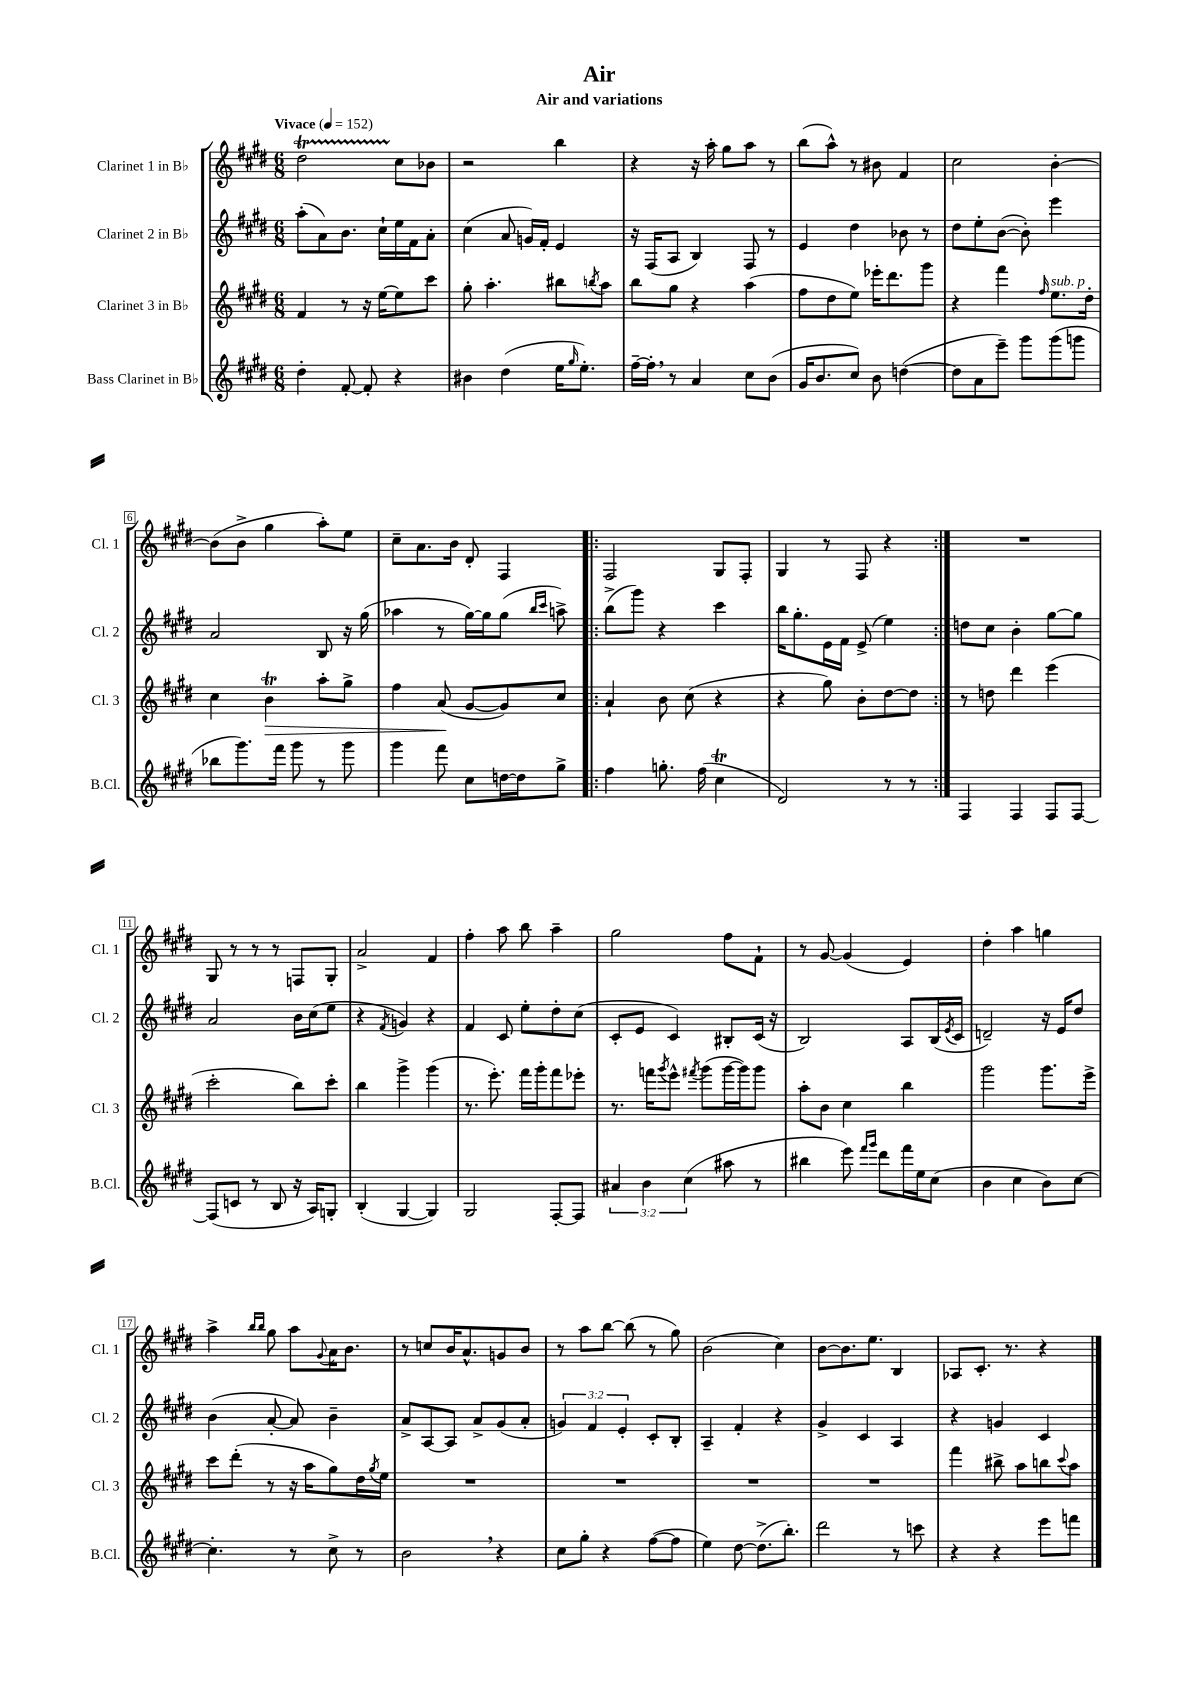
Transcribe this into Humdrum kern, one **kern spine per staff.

**kern	**kern	**dynam	**kern	**kern
*part4	*part3	*part3	*part2	*part1
*staff4	*staff3	*staff3	*staff2	*staff1
*I"Bass Clarinet in B♭	*I"Clarinet 3 in B♭	*	*I"Clarinet 2 in B♭	*I"Clarinet 1 in B♭
*I'B.Cl.	*I'Cl. 3	*	*I'Cl. 2	*I'Cl. 1
*clefG2	*clefG2	*	*clefG2	*clefG2
*k[f#c#g#d#]	*k[f#c#g#d#]	*	*k[f#c#g#d#]	*k[f#c#g#d#]
*M6/8	*M6/8	*	*M6/8	*M6/8
*MM152	*MM152	*	*MM152	*MM152
=1	=1	=1	=1	=1
!	!	!	!	!LO:TX:a:B:t=Vivace
4dd#'\	4f#/	.	(8aa'\L	2dd#t\
.	.	.	8a\)	.
[8f#'/	8r	.	8.b\J	.
8f#'/]	16r	.	.	.
.	[16ee\KL	.	16cc#`\LL	.
4r	8ee\]	.	16ee\	8cc#\L
.	.	.	16f#\J	.
.	8ccc#\J	.	8a'\J	8b-X\J
=2	=2	=2	=2	=2
4b#X\	8gg#'\	.	(4cc#\	2r
.	4.aa'\	.	.	.
(4dd#\	.	.	8a/	.
.	.	.	16gn/LL)	.
.	.	.	16f#'/JJ	.
16ee\KL	8bb#X\L	.	4e/	4bb\
16qqgg#/	.	.	.	.
8.ee'\J)	.	.	.	.
.	8qbbn/	.	.	.
.	8aa\J	.	.	.
=3	=3	=3	=3	=3
[16ff#~\LL	8bb\L	.	16r	4r
16ff#',\JJ]	.	.	(16F#/KL	.
8r	8gg#\J	.	8A/J	.
4a/	4r	.	4B/)	16r
.	.	.	.	16aa'\
.	.	.	.	8gg#\L
8cc#\L	(4aa\	.	8F#/	8aa\J
(8b\J	.	.	8r	8r
=4	=4	=4	=4	=4
16g#/KL	8ff#\L	.	4e/	(8bb\L
8.b/	.	.	.	.
.	8dd#\	.	.	8aa^^\J)
8cc#/J)	8ee\J)	.	4dd#\	8r
8b\	16eee-X'\KL	.	.	8b#X\
.	8.ddd#\	.	.	.
([4ddn\	.	.	8b-X\	4f#/
.	8ggg#\J	.	8r	.
=5	=5	=5	=5	=5
8dd\L]	4r	.	8dd#\L	2cc#\
8a\	.	.	8ee'\	.
8eee~\J)	4fff#\	.	([8b\J	.
8ggg#\L	.	.	8b'\])	.
.	16qqff#/	.	.	.
!	!LO:TX:a:i:t=sub. p	!	!	!
(8ggg#\	8.ee\L	.	4eee\	[4b'\
8gggn\J	.	.	.	.
.	16dd#'\Jk	.	.	.
!!LO:LB:g=z
=6	=6	=6	=6	=6
8bb-X\L	4cc#\	.	2a/	(8b\L]
8.ggg#\)	.	.	.	8b^\J
!	!	!LO:HP:b	!	!
.	4bT\	>	.	4gg#\
16fff#\Jk	.	.	.	.
8ggg#\	.	.	.	.
8r	8aa'\L	.	8B/	8aa'\L)
8ggg#\	8gg#^\J	.	16r	8ee\J
.	.	.	(16gg#\	.
=7	=7	=7	=7	=7
4ggg#\	4ff#\	.	4aa-X\	8cc#~\L
.	.	.	.	8.a\
8fff#\	(8a/	.	8r	.
.	.	.	.	16b\Jk
8cc#\L	[8g#/L	]	[16gg#\LL)	8d#'/
.	.	.	16gg#\J]	.
[16ddn\L	8g#/])	.	(8gg#\J	4F#/
16dd\J]	.	.	.	.
.	.	.	16qqbb/LL	.
.	.	.	16qqccc#/JJ	.
8gg#^\J	8cc#/J	.	8aan^\)	.
=8!|:	=8!|:	=8!|:	=8!|:	=8!|:
4ff#\	4a`/	.	(8bb^\L	2F#/
.	.	.	8ggg#\J)	.
8.ggn'\	8b\	.	4r	.
.	(8cc#\	.	.	.
(16ff#\	.	.	.	.
4cc#T\	4r	.	4ccc#\	8G#/L
.	.	.	.	8F#'/J
=9	=9	=9	=9	=9
2d#/)	4r	.	16bb\KL	4G#/
.	.	.	8.gg#'\	.
.	8gg#\)	.	16e\L	8r
.	.	.	16f#\JJ	.
.	8b'\L	.	(8e^/	8F#/
8r	[8dd#\	.	4ee\)	4r
8r	8dd#\J]	.	.	.
=10:|!	=10:|!	=10:|!	=10:|!	=10:|!
4F#/	8r	.	8ddn\L	2.r
.	8ddn\	.	8cc#\J	.
4F#/	4ddd#\	.	4b'\	.
8F#/L	(4eee\	.	[8gg#\L	.
[8F#/J	.	.	8gg#\J]	.
!!LO:LB:g=z
=11	=11	=11	=11	=11
(8F#/L]	2ccc#'\	.	2a/	8G#/
8cn/J	.	.	.	8r
8r	.	.	.	8r
8B/	.	.	.	8r
16r	8bb\L)	.	16b\LL	8Fn/L
16A/KL)	.	.	(16cc#\J	.
8Gn'/J	8ccc#'\J	.	8ee\J	8G#'/J
=12	=12	=12	=12	=12
(4B'/	4bb\	.	4r	2a^/
.	.	.	8qf#/	.
[4G#/	4ggg#^\	.	4gn/)	.
4G#/])	(4ggg#\	.	4r	4f#/
=13	=13	=13	=13	=13
2G#/	8.r	.	4f#/	4ff#'\
.	8.eee'\)	.	.	.
.	.	.	8c#/	8aa\
.	16fff#\LL	.	8ee'\L	8bb\
.	16ggg#'\J	.	.	.
[8F#'/L	8fff#\	.	8dd#'\	4aa~\
8F#/J]	8eee-X'\J	.	(8cc#\J	.
=14	=14	=14	=14	=14
6a#X/	8.r	.	8c#'/L	2gg#\
.	.	.	8e/J	.
6b\	.	.	.	.
.	16fffn\KL	.	.	.
.	8qggg#/	.	.	.
.	8eee^^\J	.	4c#/)	.
(6cc#\	.	.	.	.
.	8qfff#X/	.	.	.
.	(8ggg#\L	.	.	.
8aa#X\	[16ggg#\L	.	8B#X'/L	8ff#\L
.	16ggg#\J])	.	.	.
8r	8ggg#\J	.	(16c#/Jk	8f#`\J
.	.	.	16r	.
=15	=15	=15	=15	=15
4bb#X\	8aa'\L	.	2B/)	8r
.	8b\J	.	.	[8g#/
8eee\)	4cc#\	.	.	(4g#/]
16qqfff#/LL	.	.	.	.
16qqggg#/JJ	.	.	.	.
8ddd#\L	.	.	.	.
16fff#\L	4bb\	.	8A/L	4e/)
16ee\J	.	.	.	.
(8cc#\J	.	.	(16B/L	.
.	.	.	8qe/	.
.	.	.	16c#/JJ	.
=16	=16	=16	=16	=16
4b\	2ggg#\	.	2dn~/)	4dd#'\
4cc#\	.	.	.	4aa\
8b\L)	8.ggg#\L	.	16r	4ggn\
.	.	.	16e/KL	.
[8cc#\J	.	.	8dd#/J	.
.	16eee^\Jk	.	.	.
!!LO:LB:g=z
=17	=17	=17	=17	=17
4.cc#'\]	8ccc#\L	.	(4b\	4aa^\
.	(8ddd#'\J	.	.	.
.	.	.	.	16qqbb/LL
.	.	.	.	16qqbb/JJ
.	8r	.	[8a'/	8gg#\
8r	16r	.	8a/])	8aa\L
.	16aa\KL	.	.	.
.	.	.	.	8qqg#/
8cc#^\	8gg#\)	.	4b~\	16a\K
.	.	.	.	8.b\J
8r	16dd#\L	.	.	.
.	8qgg#/	.	.	.
.	16ee\JJ	.	.	.
=18	=18	=18	=18	=18
2b,\	2.r	.	8a^/L	8r
.	.	.	[8A/	8ccn/L
.	.	.	8A/J]	16b/K
.	.	.	.	8.a^^/
.	.	.	8a^/L	.
4r	.	.	(8g#/	8gn/
.	.	.	8a'/J	8b/J
=19	=19	=19	=19	=19
8cc#\L	2.r	.	6gn/)	8r
8gg#'\J	.	.	.	8aa\L
.	.	.	6f#/	.
4r	.	.	.	[8bb\J
.	.	.	6e'/	.
.	.	.	.	(8bb\]
([8ff#\L	.	.	8c#'/L	8r
8ff#\J]	.	.	8B'/J	8gg#\)
=20	=20	=20	=20	=20
4ee\)	2.r	.	4A~/	(2b\
[8dd#\	.	.	4f#'/	.
(8.dd#^\L]	.	.	.	.
.	.	.	4r	4cc#\)
8.bb'\J)	.	.	.	.
=21	=21	=21	=21	=21
2ddd#\	2.r	.	4g#^/	[8b\L
.	.	.	.	8.b\]
.	.	.	4c#/	.
.	.	.	.	8.ee\J
8r	.	.	4A/	4B/
8cccn\	.	.	.	.
=22	=22	=22	=22	=22
4r	4fff#\	.	4r	8A-X/L
.	.	.	.	8.c#'/J
4r	8bb#X^\	.	4gn/	.
.	.	.	.	8.r
.	8aa\L	.	.	.
8eee\L	8bbn\	.	4c#/	4r
.	8qqccc#/	.	.	.
8fffn\J	8aa\J	.	.	.
==	==	==	==	==
*-	*-	*-	*-	*-
